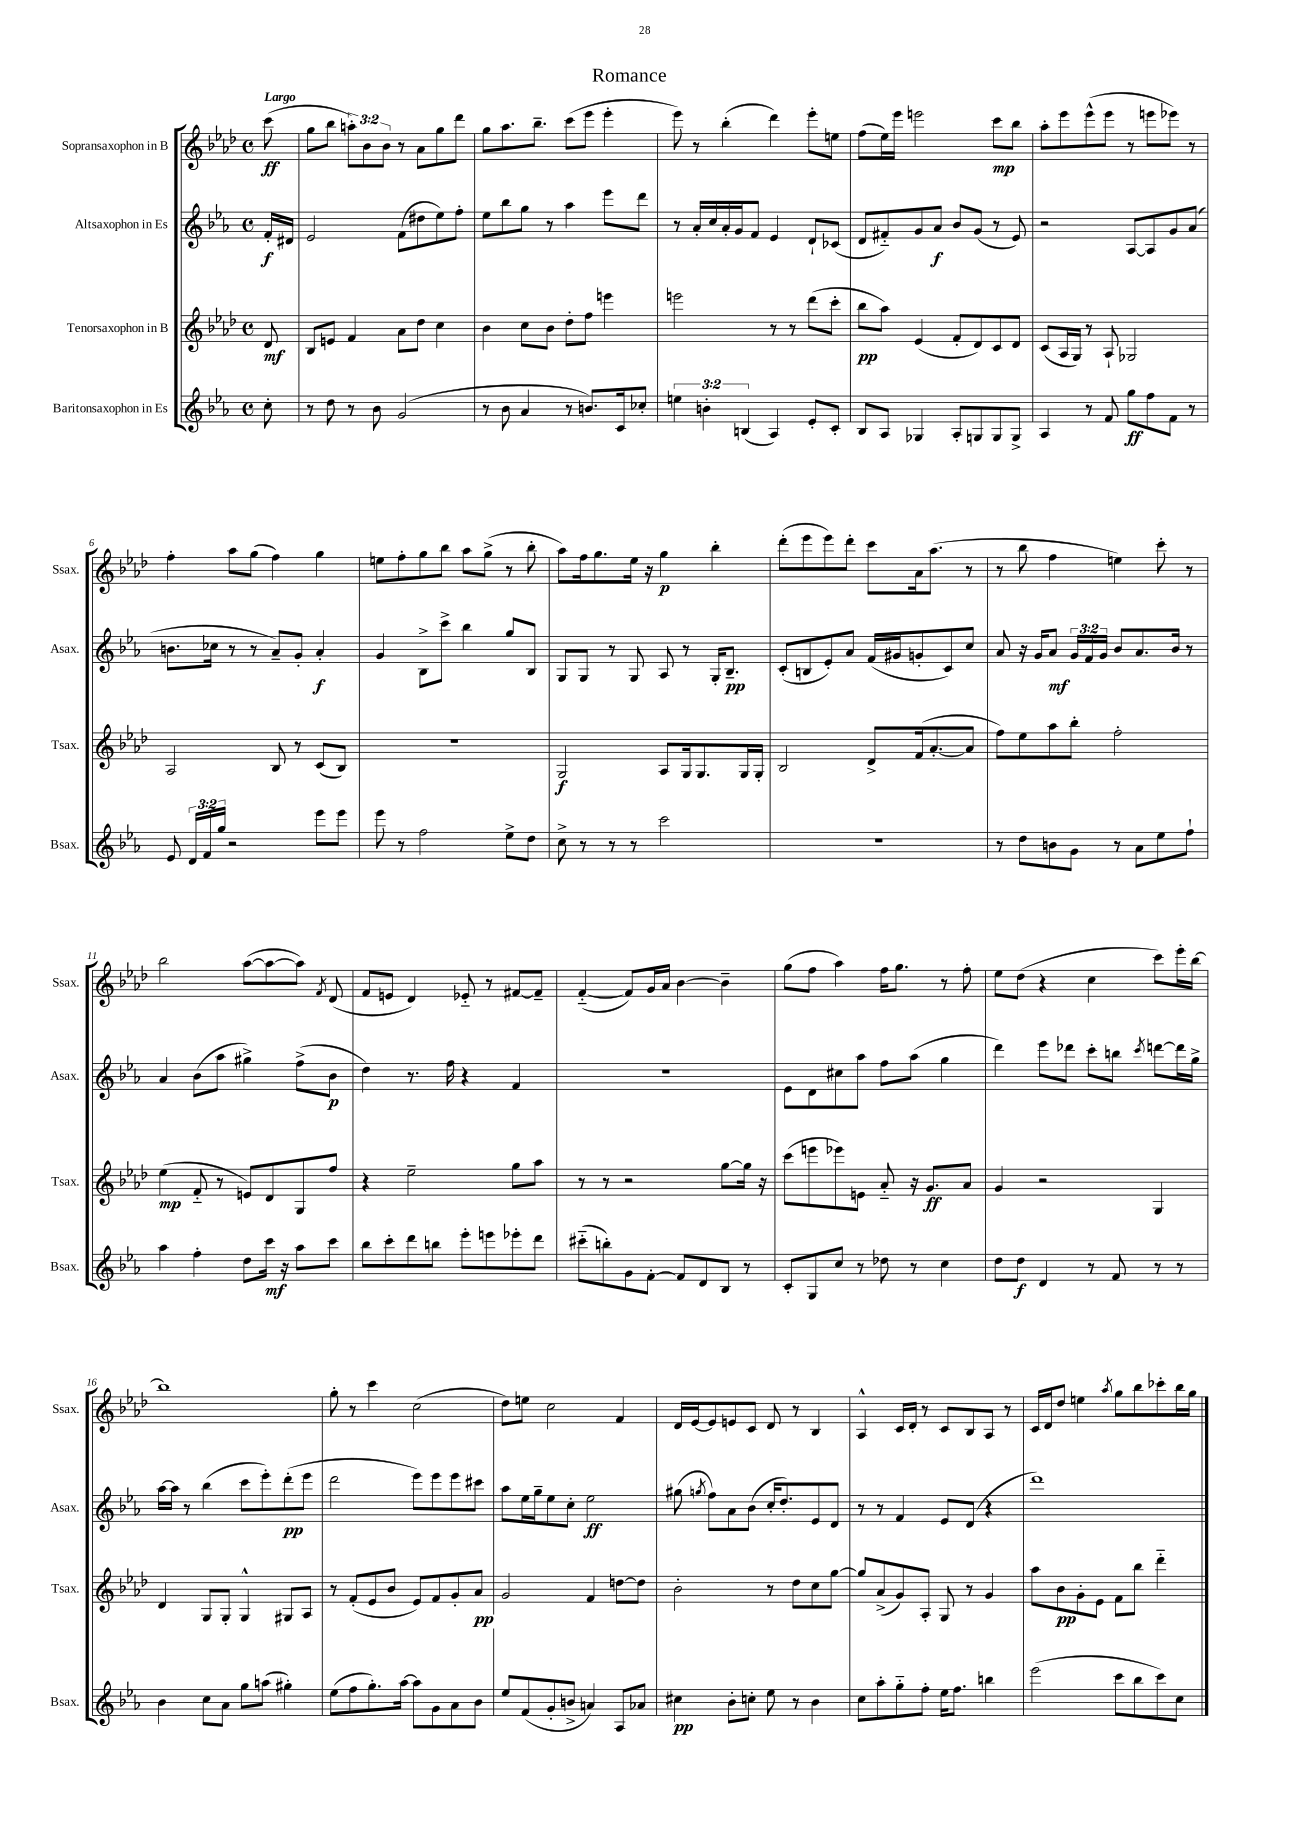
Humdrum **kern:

**kern	**kern	**kern	**kern
*staff4	*staff3	*staff2	*staff1
*clefG2	*clefG2	*clefG2	*clefG2
*k[b-e-a-]	*k[b-e-a-d-]	*k[b-e-a-]	*k[b-e-a-d-]
*M4/4	*M4/4	*M4/4	*M4/4
*met(c)	*met(c)	*met(c)	*met(c)
8cc'	8d-	16f'	(8ccc
.	.	16d#	.
=	=	=	=
8r	8B-	2e-	8gg
8dd	8e	.	8bb-
8r	4f	.	12aa')
.	.	.	12b-
8b-	.	.	.
.	.	.	12b-
(2g	8a-	(8f	8r
.	8dd-	8dd#	8a-
.	4cc	8ee-)	8gg
.	.	8ff'	8ddd-
=	=	=	=
8r	4b-	8ee-	8gg
8b-	.	8bb-	8.aa-
4a-	8cc	8gg	.
.	.	.	8.bb-~
.	8b-	8r	.
8r	8dd-'	4aa-	(8ccc
8.b)	8ff	.	8eee-
.	4eee	8eee-	4eee-'
16c	.	.	.
8cc-'	.	8ddd	.
=	=	=	=
6ee	2eee	8r	8eee-)
.	.	16a-'	8r
6b'	.	.	.
.	.	16cc	.
.	.	16a-'	(4bb-'
.	.	16g	.
(6B	.	.	.
.	.	8f	.
4A-)	8r	4e-	4ddd-)
.	8r	.	.
8e-'	(8ddd-	8d`	8eee-'
8c'	8ccc'	(8c-	8ee
=	=	=	=
8B-	8bb-	8d	(8ff
8A-	8aa-)	8f#'~)	16ee-)
.	.	.	16eee-
4G-	(4e-	8g	2eee
.	.	8a-	.
8A-'	8f'	8b-	.
8G	8d-)	(8g	.
8G	8c	8r	8ccc
8G^	8d-	8e-)	8bb-
=	=	=	=
4A-	(8c	2r	8aa-'
.	16A-	.	8eee-
.	16G)	.	.
8r	8r	.	(8eee-^^
8f	8A-`	.	8eee-
8gg	2G-	[8A-	8r
8ff	.	8A-]	8eee
8f	.	8g	8eee-)
8r	.	(8a-	8r
=	=	=	=
8e-	2A-	8.b	4ff'
24d	.	.	.
24f	.	.	.
.	.	16cc-	.
24gg	.	.	.
2r	.	8r	8aa-
.	.	8r	(8gg
.	8B-	8a-~)	4ff)
.	8r	8g'	.
8eee-	(8c	4a-'	4gg
8eee-	8B-)	.	.
=	=	=	=
8eee-	1r	4g	8ee
8r	.	.	8ff'
2ff	.	8B-^	8gg
.	.	8ccc^	8bb-
.	.	4bb-	8aa-
.	.	.	(8gg^
8ee-^	.	8gg	8r
8dd	.	8B-	8bb-'
=	=	=	=
8cc^	2G	8G	8aa-)
8r	.	8G	16ff
.	.	.	8.gg
8r	.	8r	.
8r	.	8G	16ee-
.	.	.	16r
2ccc	8A-	8A-	4gg
.	16G	8r	.
.	8.G	.	.
.	.	16G'	4bb-'
.	.	8.B-~	.
.	16G	.	.
.	16G'	.	.
=	=	=	=
1r	2B-	(8c'	(8ddd-'
.	.	8B	8eee-
.	.	8e-')	8eee-)
.	.	8a-	8ddd-'
.	8d-^	(16f	8ccc
.	.	16g#	.
.	(16f	8g'	16a-
.	[8.a-'	.	(8.aa-
.	.	8c)	.
.	8a-]	8cc	8r
=	=	=	=
8r	8ff)	8a-	8r
8dd	8ee-	16r	8bb-
.	.	16g	.
8b	8aa-	8a-	4ff
8g	8bb-'	24g	.
.	.	24f	.
.	.	24g	.
8r	2ff'	8b-	4ee)
8a-	.	8.a-	.
8ee-	.	.	8ccc'
.	.	16b-	.
8ff`	.	8r	8r
=	=	=	=
4aa-	(4ee-	4a-	2bb-
4ff'	8f'~	(8b-	.
.	8r	8aa-	.
8dd	8e)	4gg#^)	([8aa-
16ccc	8d-	.	8aa-_
16r	.	.	.
8aa-	8G	(8ff^	8aa-])
.	.	.	8qf
8ccc	8ff	8b-	(8d-
=	=	=	=
8bb-	4r	4dd)	8f
8ccc'	.	.	8e
8ddd	2ee-~	8.r	4d-)
8bb	.	.	.
.	.	16ff	.
8eee-'	.	4r	8e-'~
8eee	.	.	8r
8eee-'	8gg	4f	[8f#
8ddd	8aa-	.	8f#~]
=	=	=	=
(8ccc#'~	8r	1r	([4f'~
8bb')	8r	.	.
8g	2r	.	8f])
[8f'	.	.	16g
.	.	.	16a-
8f]	.	.	[4b-
8d	.	.	.
8B-	[8gg	.	4b-~]
8r	16gg]	.	.
.	16r	.	.
=	=	=	=
8c'	(8ccc	8e-	(8gg
8G	8eee	8d	8ff
8cc	8eee-)	8cc#	4aa-)
8r	8e	8aa-	.
8dd-	8a-'~	8ff	16ff
.	.	.	8.gg
8r	16r	(8aa-	.
.	8.g	.	.
4cc	.	4gg	8r
.	8a-	.	8ff'
=	=	=	=
8dd	4g	4ddd)	8ee-
8dd	.	.	(8dd-
4d	2r	8eee-	4r
.	.	8ddd-	.
8r	.	8ccc'	4cc
8f	.	8bb	.
.	.	8qccc	.
8r	4G	[8ddd	8ccc)
8r	.	16ddd]	16eee-'
.	.	16gg^	[16bb-
=	=	=	=
4b-	4d-	[16aa-	1bb-]
.	.	16aa-]	.
.	.	8r	.
8cc	8G	(4bb-	.
8a-	8G'	.	.
8gg	4G^^	8ccc	.
(8aa	.	8eee-')	.
4gg#')	8G#	(8ddd'	.
.	8A-	8eee-	.
=	=	=	=
(8ee-	8r	2ddd	8gg'
8ff	(8f'	.	8r
8.gg')	8e-	.	4ccc
.	8b-	.	.
[16aa-	.	.	.
8aa-]	8e-)	8eee-)	(2cc
8g	8f	8eee-	.
8a-	8g'	8eee-	.
8b-	8a-	8ccc#	.
=	=	=	=
8ee-	2g	8aa-	8dd-)
(8f	.	16ee-	8ee
.	.	16gg~	.
8g'	.	8ee-	2cc
8b^	.	8cc'	.
4a)	4f	2ee-	.
8A-	[8dd	.	4f
8a-	8dd]	.	.
=	=	=	=
4cc#	2b-'	(8gg#	16d-
.	.	.	[16e-
.	.	8qgg	.
.	.	8ff)	8e-]
8b-'	.	8a-	8e
8cc'	.	(8b-	8c
8ee-	8r	16cc'	8d-
.	.	8.dd')	.
8r	8dd-	.	8r
4b-	8cc	8e-	4B-
.	[8gg	8d	.
=	=	=	=
8cc	8gg]	8r	4A-^^
8aa-'	(8a-^	8r	.
8gg'~	8g)	4f	16c
.	.	.	16d-'
8ff'	8A-'	.	8r
16ee-	8G	8e-	8c
8.ff	.	.	.
.	8r	(8d	8B-
4bb	4g	4r	8A-
.	.	.	8r
=	=	=	=
(2eee-	8aa-	1ddd)	16c
.	.	.	16d-
.	8b-	.	8dd-
.	8g'	.	4ee
.	8e-	.	.
.	.	.	8qaa-
8ccc	8f	.	8gg
8bb-	8bb-	.	8bb-
8ccc)	4ddd-'~	.	8ccc-'
8cc	.	.	16bb-
.	.	.	16gg
==	==	==	==
*-	*-	*-	*-
